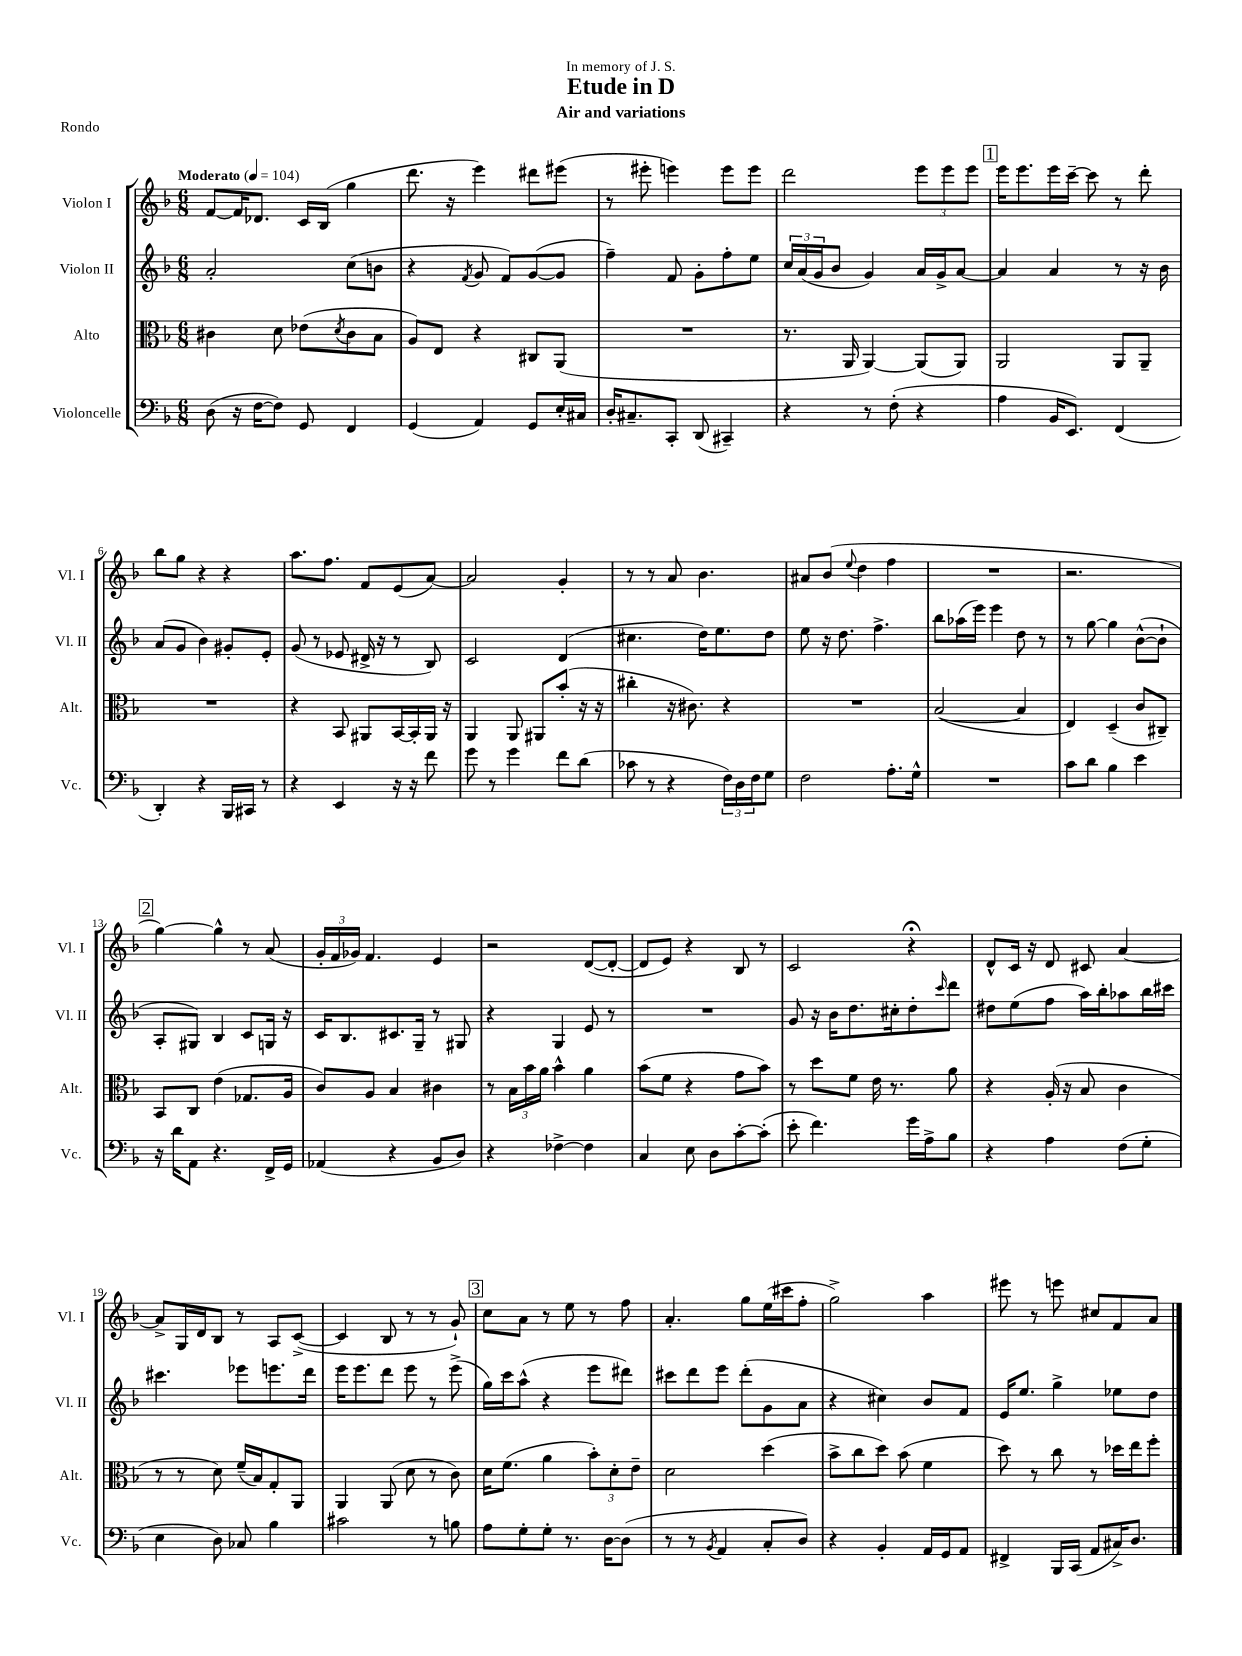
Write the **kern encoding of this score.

**kern	**kern	**kern	**kern
*staff4	*staff3	*staff2	*staff1
*clefF4	*clefC3	*clefG2	*clefG2
*k[b-]	*k[b-]	*k[b-]	*k[b-]
*M6/8	*M6/8	*M6/8	*M6/8
*MM104	*MM104	*MM104	*MM104
(8D	4c#	2a'	[8f
16r	.	.	16f]
[16F	.	.	8.d-
8F])	8d	.	.
8GG	(8e-	.	16c
.	.	.	(16B-
.	8qd	.	.
4FF	8c#	(8cc	4gg
.	8B-	8b	.
=	=	=	=
(4GG	8A)	4r	8.ddd
.	8E	.	.
.	.	.	16r
.	.	8qf	.
4AA)	4r	8g	4eee)
.	.	8f)	.
8GG	8C#	([8g	8ddd#
16E'	(8AA	8g]	(8eee#
16C#	.	.	.
=	=	=	=
16D'	2.r	4ff~)	8r
8.C#~	.	.	.
.	.	.	8eee#'
8CC'	.	8f	4eee)
(8DD	.	8g'	.
4CC#~)	.	8ff'	8eee
.	.	8ee	8eee
=	=	=	=
4r	8.r	24cc	2ddd
.	.	(24a	.
.	.	24g	.
.	.	8b-	.
.	16AA	.	.
8r	[4AA)	4g)	.
(8F'	.	.	.
4r	(8AA]	16a	12eee
.	.	16g^	.
.	.	.	12eee
.	8AA)	[8a	.
.	.	.	12eee
=	=	=	=
4A	2AA	4a]	16eee
.	.	.	8.eee
16BB-	.	4a	16eee
8.EE)	.	.	[16ccc~
.	.	.	8ccc]
(4FF	8AA	8r	8r
.	8AA~	16r	8ddd'
.	.	16b-	.
=	=	=	=
4DD')	2.r	(8a	8bb-
.	.	8g	8gg
4r	.	4b-)	4r
16BBB-	.	8g#'	4r
16CC#	.	.	.
8r	.	8e'	.
=	=	=	=
4r	4r	(8g	8.aa
.	.	8r	.
.	.	.	8.ff
4EE	8BB-	8e-	.
.	8AA#	16d#^	8f
.	.	16r	.
16r	[16BB-	8r	(8e
16r	16BB-']	.	.
8f	16AA#	8B-)	[8a)
.	16r	.	.
=	=	=	=
8g	4AA	2c	2a]
8r	.	.	.
4g	8AA	.	.
.	8AA#	.	.
8f	(8b-'	(4d	4g'
(8d	16r	.	.
.	16r	.	.
=	=	=	=
8c-	4cc#'	4.cc#	8r
8r	.	.	8r
4r	16r	.	8a
.	8.c#)	.	.
.	.	16dd)	4.b-
.	.	8.ee	.
24F)	4r	.	.
24D	.	.	.
24F	.	.	.
8G	.	8dd	.
=	=	=	=
2F	2.r	8ee	8a#
.	.	16r	(8b-
.	.	8.dd	.
.	.	.	8qqee
.	.	.	4dd
.	.	4.ff^	.
8.A'	.	.	4ff
16G^^	.	.	.
=	=	=	=
2.r	([2B-	8bb-	2.r
.	.	(16aa-	.
.	.	16eee)	.
.	.	4eee	.
.	4B-]	8dd	.
.	.	8r	.
=	=	=	=
8c	4E)	8r	2.r
8d	.	[8gg	.
4B-	(4D~	4gg]	.
4e	8c	([8b-^^	.
.	8C#~)	8b-`]	.
=	=	=	=
16r	8BB-	8A'	[4gg)
16d	.	.	.
8AA	8C	8G#)	.
4.r	(4e	4B-	4gg^^]
.	8.G-	8c	8r
16FF^	.	16G	(8a
16GG	16A	16r	.
=	=	=	=
(4AA-	8c)	16c	24g'
.	.	.	24f
.	.	8.B-	.
.	.	.	24g-)
.	8A	.	4.f
4r	4B-	8.c#	.
.	.	16G~	.
8BB-	4c#	8r	4e
8D)	.	8G#	.
=	=	=	=
4r	8r	4r	2r
.	24B-	.	.
.	24b-	.	.
.	24a	.	.
[4F-^	4b-^^	4G	.
4F-]	4a	8e	([8d
.	.	8r	8d'_
=	=	=	=
4C	(8b-	2.r	8d]
.	8f	.	8e)
8E	4r	.	4r
8D	.	.	.
[8c'	8g	.	8B-
(8c']	8b-)	.	8r
=	=	=	=
8e'	8r	8g	2c
4.f)	8dd	16r	.
.	.	16b-	.
.	8f	8.dd	.
.	16e	.	.
.	8.r	16cc#'	.
16g	.	8dd'	4r;
16A^	.	.	.
.	.	16qqccc	.
8B-	8a	8ddd	.
=	=	=	=
4r	4r	8dd#	8d^^
.	.	(8ee	16c
.	.	.	16r
4A	(16A'	8ff	8d
.	16r	.	.
.	8B-	16aa)	8c#
.	.	16bb-'	.
(8F	4c	8aa-	[4a
8G'	.	16bb-	.
.	.	16ccc#	.
=	=	=	=
4E	8r	4.ccc#	8a^]
.	8r	.	16G
.	.	.	16d
8D)	8d)	.	8B-
8C-	(16f~	8eee-	8r
.	16B-)	.	.
4B-	8G'	8.eee	8A
.	8AA	.	([8c^
.	.	16ddd	.
=	=	=	=
2c#	4AA	16eee	4c]
.	.	8.eee	.
.	(8AA	8ddd	8B-
.	8d	8eee	8r
8r	8r	8r	8r
8B	8c)	(8eee^	8g`)
=	=	=	=
8A	16d	16gg)	8cc
.	(8.f	16ccc	.
8G'	.	(8aa^^	8a
8G'	4a	4r	8r
8.r	.	.	8ee
.	12b-')	8eee	8r
[16D	.	.	.
.	12d'	.	.
(8D]	.	8ddd#)	8ff
.	12e~	.	.
=	=	=	=
8r	2d	8ccc#	4.a'
8r	.	8ddd	.
8qBB-	.	.	.
4AA	.	8eee	.
.	.	(8ddd'	8gg
8C'	(4dd	8g	(16ee
.	.	.	16ccc#
8D)	.	8a	8ff'
=	=	=	=
4r	8b-^	4r	2gg^)
.	8cc	.	.
4BB-'	8dd)	4cc#)	.
.	(8b-	.	.
16AA	4f	8b-	4aa
16GG	.	.	.
8AA	.	8f	.
=	=	=	=
4FF#^	8dd)	16e	8eee#
.	.	8.ee	.
.	8r	.	8r
16BBB-	8cc	4gg^	8eee
(16CC	.	.	.
8AA	8r	.	8cc#
16C#^)	16dd-	8ee-	8f
8.D	16ee	.	.
.	8ff'	8dd	8a
==	==	==	==
*-	*-	*-	*-
